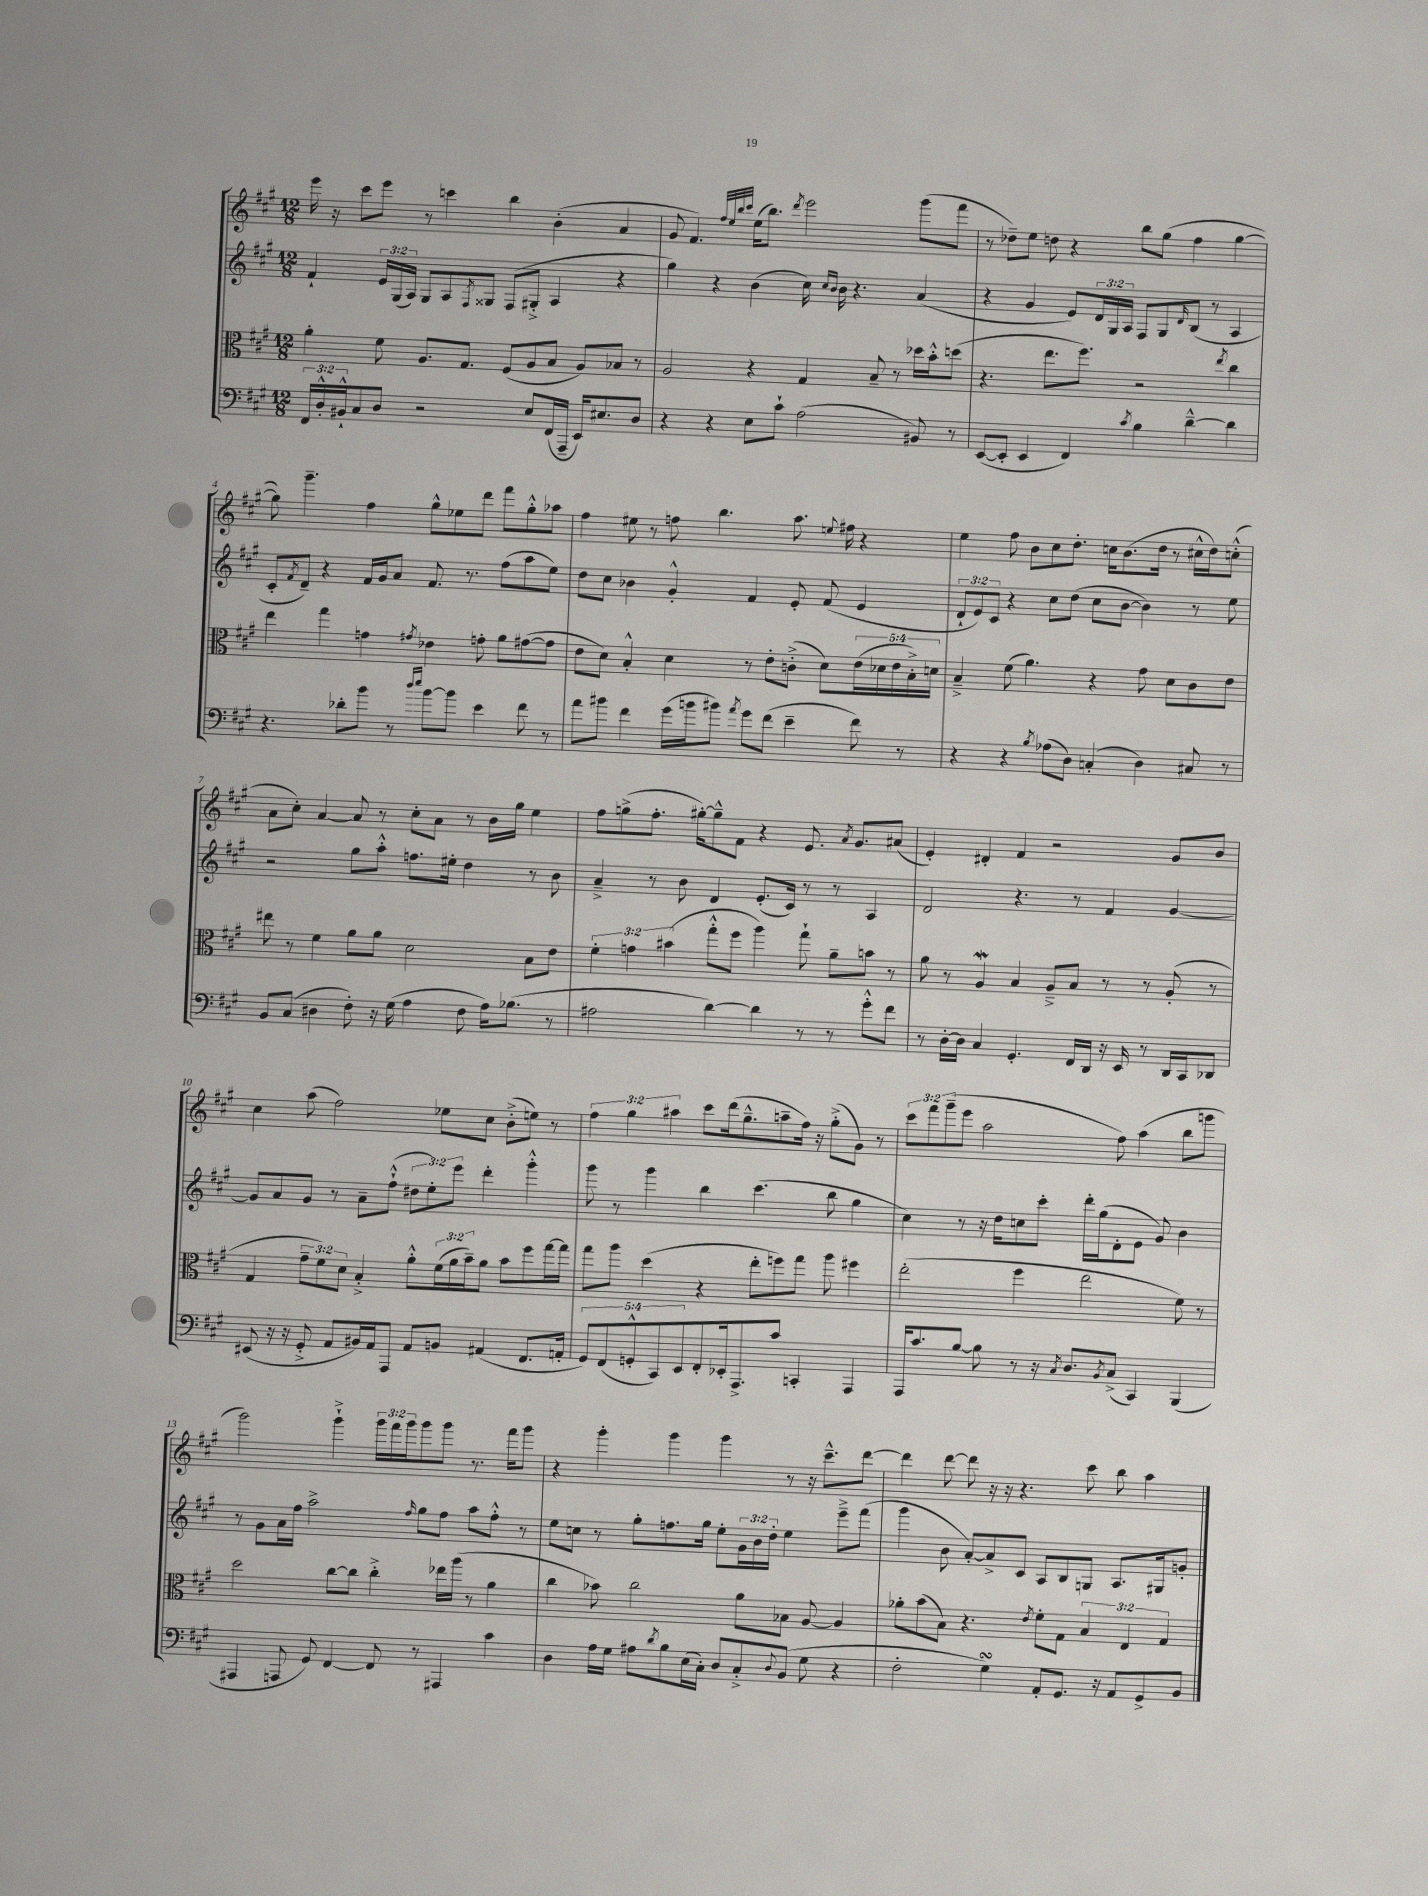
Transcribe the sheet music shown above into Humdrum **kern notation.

**kern	**kern	**kern	**kern
*part4	*part3	*part2	*part1
*staff4	*staff3	*staff2	*staff1
*clefF4	*clefC3	*clefG2	*clefG2
*k[f#c#g#]	*k[f#c#g#]	*k[f#c#g#]	*k[f#c#g#]
*M12/8	*M12/8	*M12/8	*M12/8
=1	=1	=1	=1
24FF#/LL	4a'\	4f#`/	16eee\
24D'^^/	.	.	.
.	.	.	16r
24BB#X`^^/J	.	.	.
8C#/	.	.	8ccc#\L
8D/J	8f#\	24e/LL	8eee\J
.	.	(24G#/	.
.	.	24A/JJ)	.
2r	8.A/L	8G#/L	8r
.	.	8A/	4cccn\
.	8.G#/J	.	.
.	.	8qF#/	.
.	.	8G##X/J	.
.	(8F#/L	(8F#/L	4bb\
8E/L	8A/	8G#X'^/J	.
(16FF#/L	8B/J	4A/	(4b'\
16AAA~/JJ	.	.	.
16EE/KL)	8A/L)	.	.
8.E#X/	.	.	.
.	8B-X/J	4r	4a/
8D/J	8r	.	.
=2	=2	=2	=2
4r	2A/	4gg#\)	8g#/
.	.	.	4.f#/)
4r	.	4r	.
.	.	.	32qqff#/LLL
.	.	.	32qqee/
.	.	.	32qqbb/
.	.	.	32qqccc#/JJJ
8E\L	4r	(4b\	(16ee\KL
.	.	.	8.bb\J)
8c#`\J	.	.	.
.	.	.	8qddd/
(2A\	4G#/	16cc#\)	2eee\
.	.	16qqcc#/LL	.
.	.	16qqb/JJ	.
.	.	16b\	.
.	.	4.r	.
.	8B~/	.	.
.	8r	.	.
8BB#X/)	16dd-X\LL	(4a/	(8ggg#\L
.	16b'^^\J	.	.
8r	(8ddn\J	.	8fff#\J
=3	=3	=3	=3
([8EE/L	4.r	4r	8r
8EE'/J]	.	.	8dd-X~\L)
4EE/	.	4g#/	8ee\J
.	8.ee\L	.	8ddn\
4FF#/)	.	8e/L)	4r
.	8.ff#\J)	.	.
.	.	24d/L	.
.	.	24G#/	.
.	.	24A/JJ	.
8qc#/	.	.	.
4B\	2r	8F#/L	8bb\L
.	.	8G#/	(8gg#\J
.	.	16qqd/	.
[4d~^^\	.	(8B/J	4ff#\
.	.	8r	.
.	8qee/	.	.
4d\]	4cc#\	4A/	[4gg#\
!!LO:LB:g=z
=4	=4	=4	=4
4.r	4ee\	8c#'/L	8gg#\])
.	.	8qf#/	.
.	.	8d~/J)	4.ggg#~\
.	4gg#\	4r	.
8d-X'\L	.	.	.
8b\J	4gn\	16f#/LL	4ff#\
.	.	16g#/J	.
8r	.	8a/J	.
16qqdd/LL	.	.	.
16qqee/JJ	8qg#X/	.	.
[8b\L	4e-X\	8.f#/	8gg#^^\L
8b\J]	.	.	8ee-X\
.	.	8.r	.
4e\	8gn'\	.	8ddd\J
.	8a\L	(8ff#\L	8fff#\L
8f#\	([8g#X\	8aa\	8gg#'^^\
8r	8g#\J]	8ee\J)	8aa-X\J
=5	=5	=5	=5
8a\L	8e\L	8dd\L	4ff#\
8b#X\J	8d\J)	8cc#\J	.
4f#\	4B'^^/	4b-X\	8ee#X\
.	.	.	8r
(16g#\LL	4d\	4g#'^^/	8ffn\
16bn\J	.	.	.
8b#X\J)	.	.	4.bb\
8qa/	.	.	.
8g#\L	8r	4f#/	.
(8f#\J	8e'\L	.	.
4e~\	(8cn'^\J	8e'/	8.aa\
.	8d\L)	(8f#/	.
.	.	.	8qqeen/
.	.	.	16ff#X\
8f#\)	(20e\L	4e/	4r
.	20d-X\	.	.
.	20e\	.	.
8r	.	.	.
.	20B'^\)	.	.
.	20dn\JJ	.	.
=6	=6	=6	=6
4r	4B~^/	12d`/L	4ee\
.	.	12e/)	.
.	.	12c#/J	.
4r	(8f#\	4r	8ff#\
.	4.a\)	.	8b\L
8qB/	.	.	.
(8A-X\L	.	8cc#\L	8cc#\
8D\J)	.	(8dd\J	8.dd'\J
(4Cn'/	4r	8cc#\L	.
.	.	.	16ccn\KL
.	.	[8b\J	(8.b\
4D\)	8g#\	4b\])	.
.	.	.	16dd\Jk
.	8d\L	.	8r
8C#X/	8c#\	8r	16cc#X^^\LL
.	.	.	16dd\J)
8r	8e\J	8ee\	(8ccn'^^\J
!!LO:LB:g=z
=7	=7	=7	=7
8BB/L	8ee#X\	2r	8a\L
(8C#/J	8r	.	8cc#'\J)
4D#X\	4f#\	.	[4a/
8F#'\)	8a\L	8gg#\L	8a/]
16r	8a\J	8aa'^^\J	8r
(16G#\	.	.	.
4A\	2d\	8.ffn\L	8cc#'\L
.	.	.	8a\J
.	.	16ee#X'\Jk	.
8F#\	.	4dd\	8r
16A\KL)	.	.	16b\LL
(8.B-X\J	.	.	16gg#\JJ
.	8B\L	8r	4ee\
8r	8e\J	8b\	.
=8	=8	=8	=8
2A#X\	6f#'\	4a~^/	8ff#\L
.	.	.	(8ggn^\
.	6gn\	.	.
.	.	8r	8.ff#'\J
.	(6b#X\	.	.
.	.	8b\	.
.	.	.	[16gg#X'\KL)
[4d\)	8gg#'^^\L	4d/	8gg#~^^\]
.	8ff#\J	.	8f#\J
4d\]	4aa\)	(8.e'/L	4r
.	.	16c#/Jk)	.
8r	8gg#`\	8r	8.e/
8r	8a~\L	8r	.
.	.	.	8qa/
.	.	.	8.g#/L
8g#'^^\L	8bn\J	4A/	.
8f#\J	8r	.	(8a#X/J
=9	=9	=9	=9
8r	8a\	2d/	4e'/)
[16D'\LL	8r	.	.
16D\JJ]	.	.	.
4C#/	4Aw/	.	4d#X'/
4.GG#'/	4B/	4.r	4f#/
.	8A~^/L	.	2r
16FF#/LL	8B/J	8r	.
16DD/JJ	.	.	.
16r	8r	4f#/	.
16EE/	.	.	.
8r	8r	.	.
16DD/LL	(8A'/	[4g#/	8g#/L
16CC#/J	.	.	.
8DD-X/J	8r	.	8b/J
!!LO:LB:g=z
=10	=10	=10	=10
(8EE#X/	4G#/	8g#/L]	4cc#\
16r	.	8a/	.
16r	.	.	.
8GG#'^/	12g#~\L	8g#/J	(8aa\
.	12f#\)	.	.
8AA/L	.	8r	2ff#\)
.	12d\J	.	.
16BB#X/L)	4B'^/	8a~\L	.
16AA/J	.	.	.
8AAA/J	.	(8ff#`^^\J	.
8AA/L	8a'^^\L	12dd#X\L	.
.	.	12ee'\)	.
8BBn/J	(24f#\L	.	8ee-X\L
.	24a\	12eee\J	.
.	24b~\J)	.	.
(4AA#X/	8a\J	4ddd'\	8cc#\J
.	8b\L	.	(8b'^\L
8.FF#/L	8ff#\	4ggg#'^^\	8een\J)
.	[16gg#\L	.	8r
16AAn'/Jk	16gg#\JJ]	.	.
=11	=11	=11	=11
10GG#/L)	8gg#\L	8ggg#\	6ff#\
(10FF#/	.	.	.
.	8aa\J	8r	.
.	.	.	6gg#\
10GGn'^^/	.	.	.
.	(4dd\	4ggg#\	.
10CC#/)	.	.	.
.	.	.	6aa#X\
10EE/	.	.	.
8FF#'/	4r	4bb\	8ccc#\L
16EE-X'/k	.	.	(16ddd\k
8.AAA^/	.	.	8.gg#~^^\
.	8ee'\L	(4.ccc#\	.
8c#/J	8ffn\)	.	8aan~\
4CCn'/	8gg#\J	.	16ff#\Jk)
.	.	.	16r
.	8aa\	8bb\	(8gg#'^\L
4AAA/	4ff#X\	4gg#\	8g#\J)
.	.	.	8r
=12	=12	=12	=12
16AAA/KL	(2ee'\	4cc#\)	12ccc#\L
8.c#/	.	.	.
.	.	.	12fff#\
.	.	.	(12ggg#~\
[8B/J	.	8r	8eee\J
8B\]	.	16r	2aa\
.	.	16dd\KL	.
8r	4ff#\	8ccn\	.
16r	.	8ccc#'\J	.
8qC#/	.	.	.
8.D/L	.	.	.
.	2ee\	16ddd'\LL	.
.	.	(16gg#\J	.
8qBB/	.	.	.
(8C#^/J	.	8d'\	8ff#\)
4CC#/)	.	8e\J	(4aa\
.	.	8g#/)	.
(4BBB/	8f#\)	4b\	8bb\L
.	8r	.	8gggn\J
!!LO:LB:g=z
=13	=13	=13	=13
4AAA#X/	2dd\	8r	2ggg#\)
.	.	8g#\L	.
8AAAn/	.	16a\L	.
.	.	16ff#\JJ	.
8GG#/)	.	2aa^\	.
[4FF#/	[8cc#\L	.	4ggg#`^\
.	8cc#\J]	.	.
8FF#/]	4cc#'^\	.	24ggg#\LL
.	.	.	24fff#\
.	.	.	24ggg#\J
.	.	16qqff#/	.
8r	.	8gg#\L	8ggg#\
4AAA#X/	16ee-X\LL	8ff#\J	8ggg#\J
.	(16aa\JJ	.	.
.	8r	8aa\L	8.r
4c#\	4a\	8ff#'^^\J	.
.	.	.	16fff#\KL
.	.	8r	8ggg#\J
=14	=14	=14	=14
4D\	4cc#\	8ee\L	4r
.	.	8ccn\J	.
16A\LL	8b-X\)	8r	4ggg#'\
16G#\JJ	.	.	.
8A#X\L	2cc#\	8gg#'\L	.
8qd/	.	.	.
8B\	.	8.ffn\	4ggg#\
(16E\L	.	.	.
16C#'\JJ)	.	16gg#\Jk	.
8D/L	.	8ee'\L	4ggg#\
8C#'^/	8a\L	24g#\L	.
.	.	24b\	.
.	.	24dd'\JJ	.
8qqD/	.	.	.
(8BB/J	8B-X\J	4ee\	8r
8G#\	[8A/	.	16r
.	.	.	8.ccc#~^^\L
4r	4A/]	8eee~^\L	.
.	.	(8fff#\J	[8ddd\J
=15	=15	=15	=15
2F#'\	8a-X'\L	4ggg#\	4ddd\]
.	(8b\	.	.
.	8B\J)	8b\	[8ddd\
.	4.r	[8a'/L)	8ddd\]
4G#sSsS\)	.	8a^/]	16r
.	.	.	16r
.	.	8c#/J	4.r
.	8qe/	.	.
8AA'/L	8f#'\L	8A/L	.
8.GG#/J	8G#\J	8B/	.
.	6B/	8Gn/J	8ccc#\
16r	.	.	.
8AA/L	.	8.A/L	8bb\
.	6E/	.	.
8GG#^/	.	.	4aa\
.	.	16G#X/k	.
.	6G#/	.	.
8BB/J	.	8gn'/J	.
==	==	==	==
*-	*-	*-	*-
